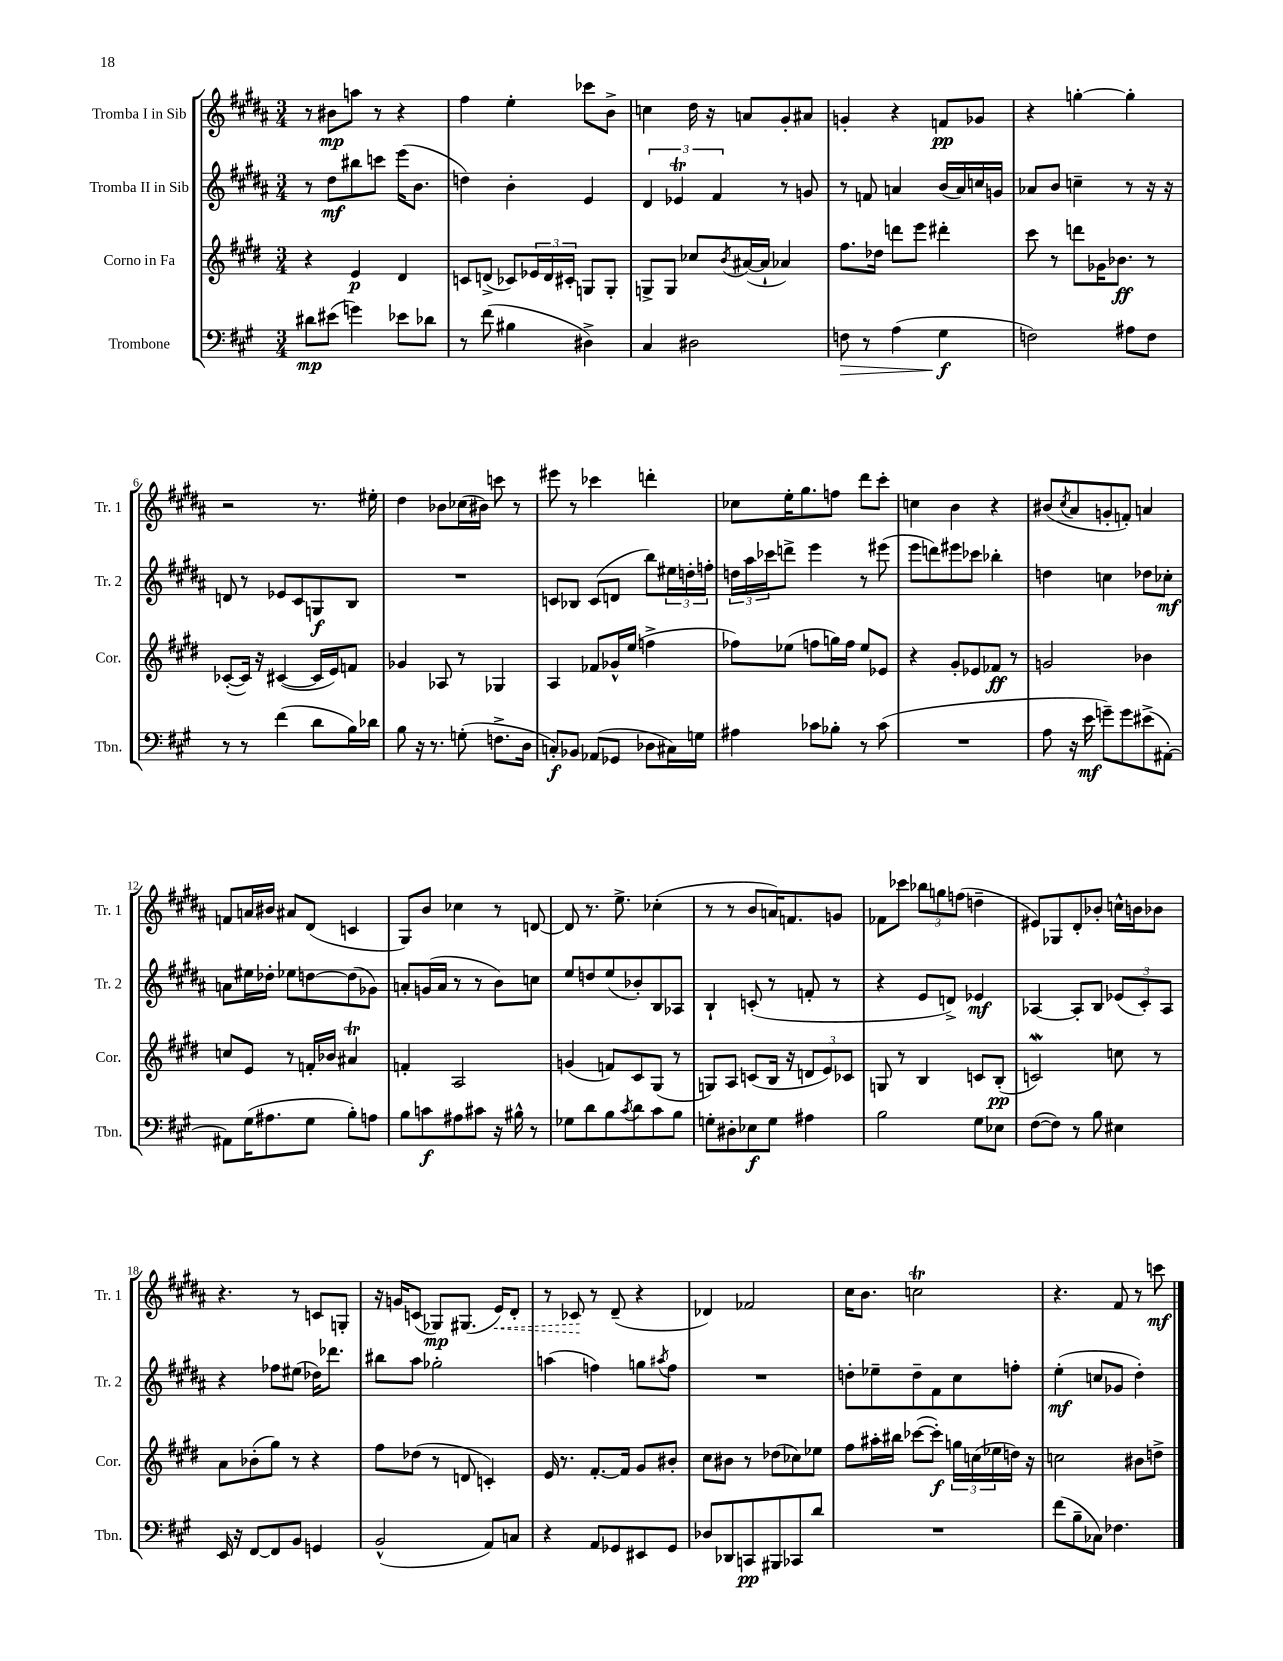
<<
\new StaffGroup <<
\new Staff = "s0" \with { instrumentName = "Tromba I in Sib" shortInstrumentName = "Tr. 1" } {
    \clef treble \key b \major \numericTimeSignature \time 3/4
    r8 bis'8\mp a''8 r8 r4 |
    fis''4 e''4-. ces'''8 b'8-> |
    c''4 dis''16 r16 a'8 gis'8-. ais'8 |
    g'4-. r4 f'8\pp ges'8 |
    r4 g''4~-. g''4-. |
    r2 r8. eis''16-. |
    dis''4 bes'8 ces''16( bis'16) c'''8 r8 |
    eis'''8 r8 ces'''4 d'''4-. |
    ces''8 e''16-. gis''8. f''8 dis'''8 cis'''8-. |
    c''4 b'4 r4 |
    bis'8( \acciaccatura { cis''8 } ais'8 g'8-. f'8-.) a'4 |
    f'8 a'16 bis'16 ais'8 dis'8( c'4 |
    gis8) b'8 ces''4 r8 d'8~ |
    d'8 r8. e''8.-> ces''4-.( |
    r8 r8 b'8 a'16) f'8. g'8 |
    fes'8 ces'''8 \tuplet 3/2 { bes''8 g''8 f''8( } d''4-- |
    eis'8) ges8 dis'8-. bes'8-. c''16-^ b'16 bes'8 |
    r4. r8 c'8 g8-. |
    r16 g'16 c'8( ges8\mp) gis8.( \once \override Hairpin.style = #'dashed-line e'16\<) dis'8-. |
    r8 ces'8\! r8 dis'8--( r4 |
    des'4) fes'2 |
    cis''16 b'8. c''2\trill |
    r4. fis'8 r8 c'''8\mf \bar "|." |
}
\new Staff = "s1" \with { instrumentName = "Tromba II in Sib" shortInstrumentName = "Tr. 2" } {
    \clef treble \key b \major \numericTimeSignature \time 3/4
    r8 dis''8\mf bis''8 c'''8 e'''16( b'8. |
    d''4) b'4-. e'4 |
    \tuplet 3/2 { dis'4 ees'4\trill fis'4 } r8 g'8 |
    r8 f'8 a'4 b'16( a'16) c''16 g'16 |
    aes'8 b'8 c''4-- r8 r16 r16 |
    d'8 r8 ees'8 cis'8 g8\f b8 |
    R2. |
    c'8 bes8 c'8( d'8 b''8) \tuplet 3/2 { eis''16 d''16-. f''16-. } |
    \tuplet 3/2 { d''16 ais''16 ces'''16 } d'''8-> e'''4 r8 eis'''8( |
    e'''8 d'''8) eis'''8 ces'''8 bes''4-. |
    d''4 c''4 des''8 ces''8-.\mf |
    a'8 eis''16 des''16-. ees''8 d''8~ d''8( ges'8) |
    a'8-. g'16( a'16 r8 r8 b'8) c''8 |
    e''8 d''8 e''8( bes'8-.) b8 aes8 |
    b4-! c'8-.( r8 f'8-. r8 |
    r4 e'8 d'8->) ees'4\mf |
    aes4~ aes8-. b8 \tuplet 3/2 { ees'8( cis'8-.) aes8 } |
    r4 fes''8 eis''8( des''16) des'''8. |
    bis''8 ais''8 ges''2-. |
    a''4( f''4) g''8 \acciaccatura { ais''8 } f''8 |
    R2. |
    d''8-. ees''8-- d''8-- fis'8 cis''8 f''8-. |
    e''4-.\mf( c''8 ges'8 dis''4-.) \bar "|." |
}
\new Staff = "s2" \with { instrumentName = "Corno in Fa" shortInstrumentName = "Cor." } {
    \clef treble \key e \major \numericTimeSignature \time 3/4
    r4 e'4\p dis'4 |
    c'8 d'8->( ces'8) \tuplet 3/2 { ees'16 d'16 cis'16-. } g8 g8-. |
    g8-> g8 ces''8 \acciaccatura { b'8 } ais'16~( ais'16-! aes'4) |
    fis''8. des''16 d'''8 e'''8 dis'''4-. |
    cis'''8 r8 d'''8 ges'16 bes'8.\ff r8 |
    ces'8~-.( ces'16) r16 cis'4~( cis'16 e'16) f'8 |
    ges'4 aes8 r8 ges4 |
    a4 fes'8 ges'16-^ e''16( f''4-> |
    fes''8) ees''8( f''8 g''16) f''16 ees''8 ees'8 |
    r4 gis'8-. ees'8 fes'8\ff r8 |
    g'2 bes'4 |
    c''8 e'8 r8 f'16-. bes'16 ais'4\trill |
    f'4-. a2 |
    g'4( f'8) cis'8 gis8( r8 |
    g8) a8 c'8( b16 r16 \tuplet 3/2 { d'8 e'8) ces'8 } |
    g8 r8 b4 c'8 b8-.\pp( |
    c'2\mordent) c''8 r8 |
    a'8 bes'8-.( gis''8) r8 r4 |
    fis''8 des''8( r8 d'8 c'4-.) |
    e'16 r8. fis'8.~-. fis'16 gis'8 bis'8-. |
    cis''8 bis'8 r8 des''8( ces''8) ees''8 |
    fis''8 ais''16-. bis''16 ces'''8~( ces'''8-.\f) \tuplet 3/2 { g''16 c''16( ees''16 } d''16) r16 |
    c''2 bis'8 d''8-> \bar "|." |
}
\new Staff = "s3" \with { instrumentName = "Trombone" shortInstrumentName = "Tbn." } {
    \clef bass \key a \major \numericTimeSignature \time 3/4
    dis'8\mp eis'8( g'4) ees'8 des'8 |
    r8 fis'8( bis4 dis4->) |
    cis4 dis2 |
    f8\> r8 a4( gis4\f\! |
    f2) ais8 f8 |
    r8 r8 fis'4( d'8 b16) des'16 |
    b8 r16 r8. g8-.( f8.-> d16 |
    c8-.\f) bes,8 aes,8( ges,8 des8 cis16) g16 |
    ais4 ces'8 bes8-. r8 ces'8( |
    R2. |
    a8 r16 e'16\mf g'8--) g'8 eis'8->( ais,8~-.) |
    ais,8 gis16( ais8. gis8 b8-.) a8 |
    b8 c'8\f ais8 cis'8 r16 bis16-^ r8 |
    ges8 d'8 b8 \acciaccatura { cis'8 } d'8 cis'8 b8 |
    g8-. dis8-. ees8\f g8 ais4 |
    b2 gis8 ees8 |
    fis8~( fis8) r8 b8 eis4 |
    e,16 r16 fis,8~ fis,8 b,8 g,4 |
    b,2-^( a,8) c8 |
    r4 a,8 ges,8 eis,8 ges,8 |
    des8 des,8 c,8\pp bis,,8 ces,8 d'8 |
    R2. |
    fis'8( b8-- ces8) fes4. \bar "|." |
}
>>
>>
